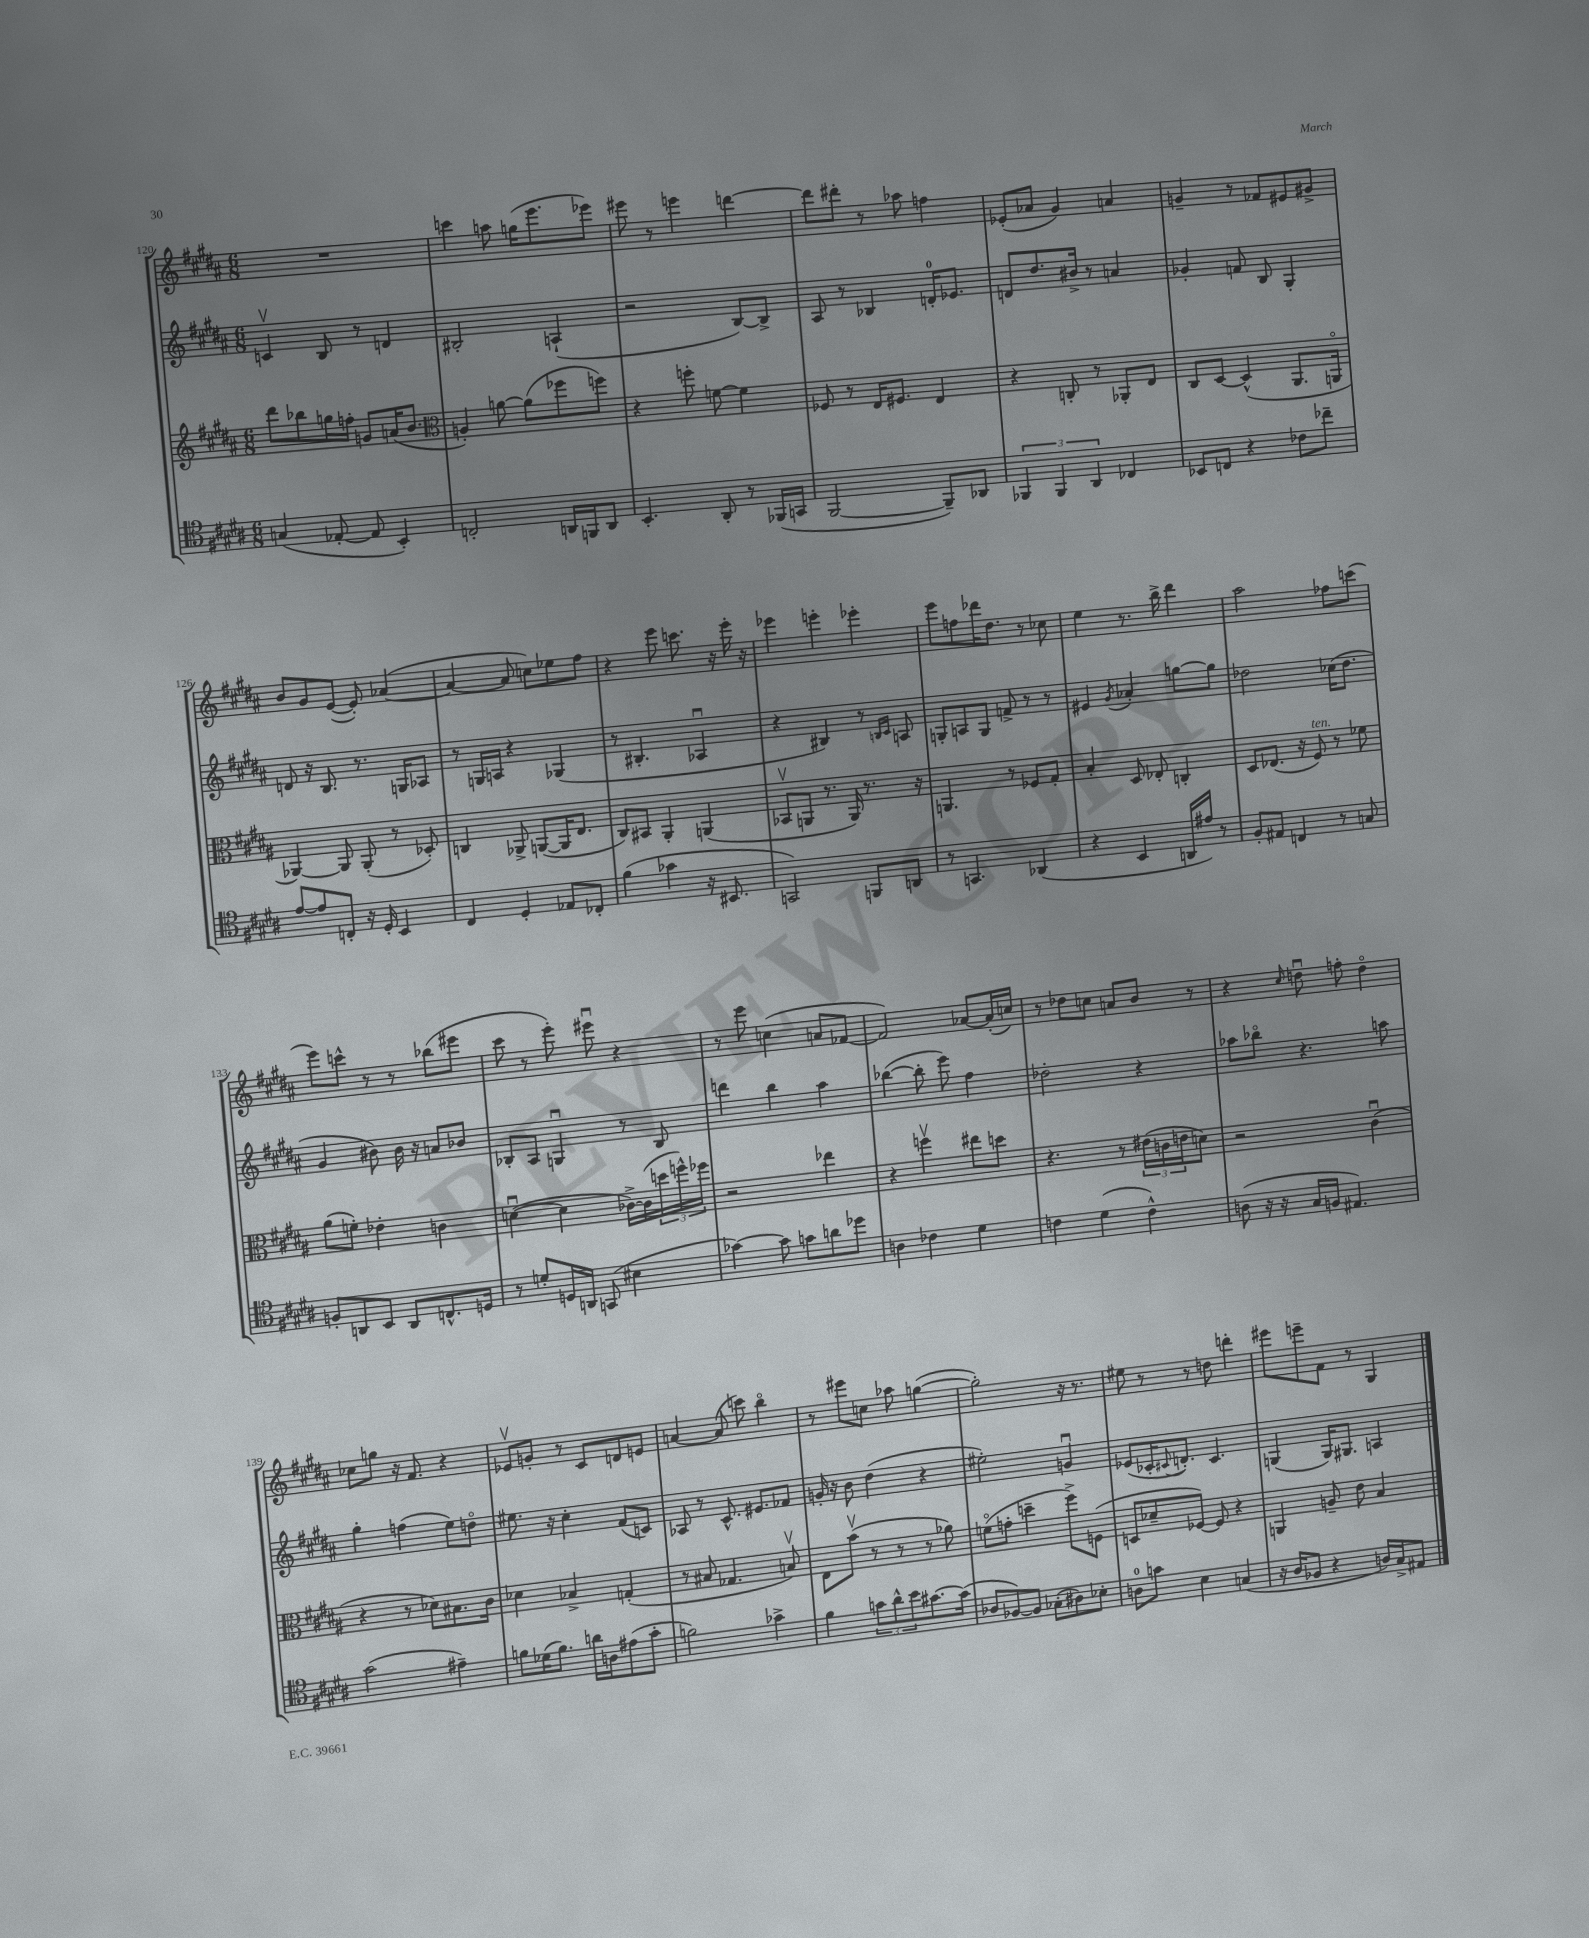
<<
\new StaffGroup <<
\new Staff = "s0" {
    \clef treble \key b \major \numericTimeSignature \time 6/8
    R2. |
    c'''4 a''8 g''16( e'''8. ees'''8) |
    eis'''8 r8 e'''4 d'''4~ |
    d'''8 dis'''8-. r8 aes''8 f''4 |
    ees'8-.( aes'8 gis'4) a'4 |
    g'4-- r8 fes'8 eis'8 gis'8-> |
    b'8 gis'8 e'8~( e'8-.) aes'4~( |
    aes'4~ aes'8 c''8) ees''8 fis''8 |
    r4 e'''8 c'''8. r16 e'''16-. r16 |
    ees'''4 e'''4-. ees'''4-. |
    e'''8 f''8 des'''16 dis''8. r8 ces''8 |
    e''4 r8. b''16-> dis'''4 |
    ais''2 fes''8 c'''8( |
    e'''8) c'''8-^ r8 r8 bes''8( eis'''8 |
    cis'''8 r8 e'''8-.) eis'''8\downbow r4 |
    r8 e'''8 c''4( a'8 fes'8~ |
    fes'2) aes'8~ aes'16-.( c''16) |
    r8 des''8 c''8 a'8 b'8 r8 |
    r4 \grace { cis''16 } d''8\downbow f''8-. d''4\flageolet |
    ces''8 g''8 r16 fis'8. r4 |
    ees'8\upbow g'8-. r8 cis'8 d'8 e'8 |
    a'4~ a'8( c'''8) b''4\flageolet |
    r8 eis'''8 c''8 aes''8 g''4~( |
    g''2-.) r16 r8. |
    eis''8 r8 r8 d''8 d'''4-. |
    eis'''8 e'''8-- fis'8 r8 gis4 \bar "|." |
}
\new Staff = "s1" {
    \clef treble \key b \major \numericTimeSignature \time 6/8
    c'4\upbow b8 r8 d'4 |
    bis2-. a4-!( |
    r2 b8~) b8-> |
    ais8 r8 bes4 d'16-0-. ees'8. |
    d'8 dis''8. bis'16-> r8 a'4 |
    ges'4-. f'8 b8 gis4-. |
    d'8 r16 b8. r8. g16 aes8 |
    r8 g16 a16 r4 ges4( |
    r8 bis4.-. aes4\downbow |
    r4 bis4) r8 \grace { b16 cis'16 } a8 |
    g8-. a8 g8 f'8-> r8 r8 |
    eis'4 \acciaccatura { gis'8 } aes'4-. g''8~ g''8 |
    des''2 ces''16( des''8. |
    gis'4 bis'8) bis'16 r16 a'8 bes'8 |
    bes8-. ais8 g4\downbow r8 bes8 |
    d'''4 b''4 ais''4 |
    bes''4~( bes''8-. e'''8) fis''4 |
    des''2-. r4 |
    aes''8 bes''8\flageolet r4. a''8 |
    gis''4-. f''4( e''8) d''8\flageolet |
    eis''8. r16 cis''4-. fis'8( c'8) |
    aes8 r8 cis'8.-^ eis'8. fes'8 |
    g'16-. r16 b'8 dis''4( r4 |
    eis''2-.) g'4\downbow |
    ees'8( ces'16-. \appoggiatura { cis'8 } d'8.-.) cis'4. |
    g4( g16) gis8. a4 \bar "|." |
}
\new Staff = "s2" {
    \clef treble \key b \major \numericTimeSignature \time 6/8
    dis'''8 bes''8 g''16 f''16-. g'8 a'16( b'8. |
    \clef alto a4-.) a'8~ a'8( fes''8 f''8) |
    r4 f''8-. f'8~ f'4 |
    fes8 r8 e16 fis8. e4 |
    r4 c8-. r8 aes,8-. e8 |
    cis8 dis8~ dis4-^( ais,8. a,16\flageolet |
    aes,4~) aes,8 aes,8-.( r8 des8-.) |
    c4 aes,8-> a,8~( a,16 e8. |
    cis8) bis,8 ais,4-. a,4( |
    bes,8\upbow a,8 r8. a,16) r8. r16 |
    a,4. r8 fes8 gis8-. |
    b4-. dis8 ees8-. c4-. |
    dis8 ees8.( r16 fis8^\markup { \italic "ten." }) r8 fes'8 |
    ais'8( f'8-.) ees'4-. c'4 |
    d'4~\downbow( d'4 ces'16~->) ces'16( \tuplet 3/2 { d''16 f''16-^) fes''16 } |
    r2 ees''4 |
    r4 f''4\upbow eis''8 d''8 |
    r4. r8 \tuplet 3/2 { eis'16( c'16 e'16 } d'8) |
    r2 cis'4\downbow( |
    r4 r8 des'8) bis8. cis'16 |
    des'4 bes4-> g4-.( |
    r8 bis8 ges4. b8\upbow) |
    e8 b'8\upbow( r8 r8 r8 aes'8) |
    f'8\flageolet( g'8-. d''4-- fis''8->) f8( |
    d8 des'8-- fes8~) fes8 r4 |
    a,4 a8-- e'8 b4 \bar "|." |
}
\new Staff = "s3" {
    \clef tenor \key b \major \numericTimeSignature \time 6/8
    g4( ees8~-. ees8 b,4-.) |
    c2-. a,16 f,16 a,8 |
    b,4.-. ais,8-. r8 fes,16( g,16 |
    fis,2~ fis,8--) aes,8 |
    \tuplet 3/2 { fes,4 fes,4 ais,4 } ces4 |
    bes,8 c8 r4 ces'8 ces''8-- |
    e'8~ e'8 c8-. r16 dis16-. b,4 |
    cis4 dis4-. ees8 ces8-. |
    fis'4( ges'4 r16 bis,8. |
    g,2) f,8 a,8 |
    r8 g,4. aes,4( |
    r4 b,4 a,16 eis'16) r8 |
    fis8-. eis8 c4 r8 g8 |
    f8-. a,8 b,8 a,8 c8.-^ d16 |
    r8 d'8-. d16 a,16 g,8( bis4 |
    ges'4~) ges'8 g'8 a'8 des''8 |
    a4 ces'4 dis'4 |
    c'4 dis'4( c'4-^) |
    a8( r16 r16 gis16 f16 eis4.) |
    gis'2( eis'4--) |
    f'8 des'16( f'8.) a'16 a16 eis'8( gis'8-. |
    f'2) ges'4-> |
    fis'4 \tuplet 3/2 { g'8 ais'8-^ b'8 } gis'8.~ gis'16( |
    aes8 fes8~) fes8 ges8-.( ais8) bes8-. |
    a8-0 g'8 b4 g4( |
    r16 ais16 fes8 r4 a16) gis16-> eis8 \bar "|." |
}
>>
>>
\layout { \context { \Score currentBarNumber = #120 } }
